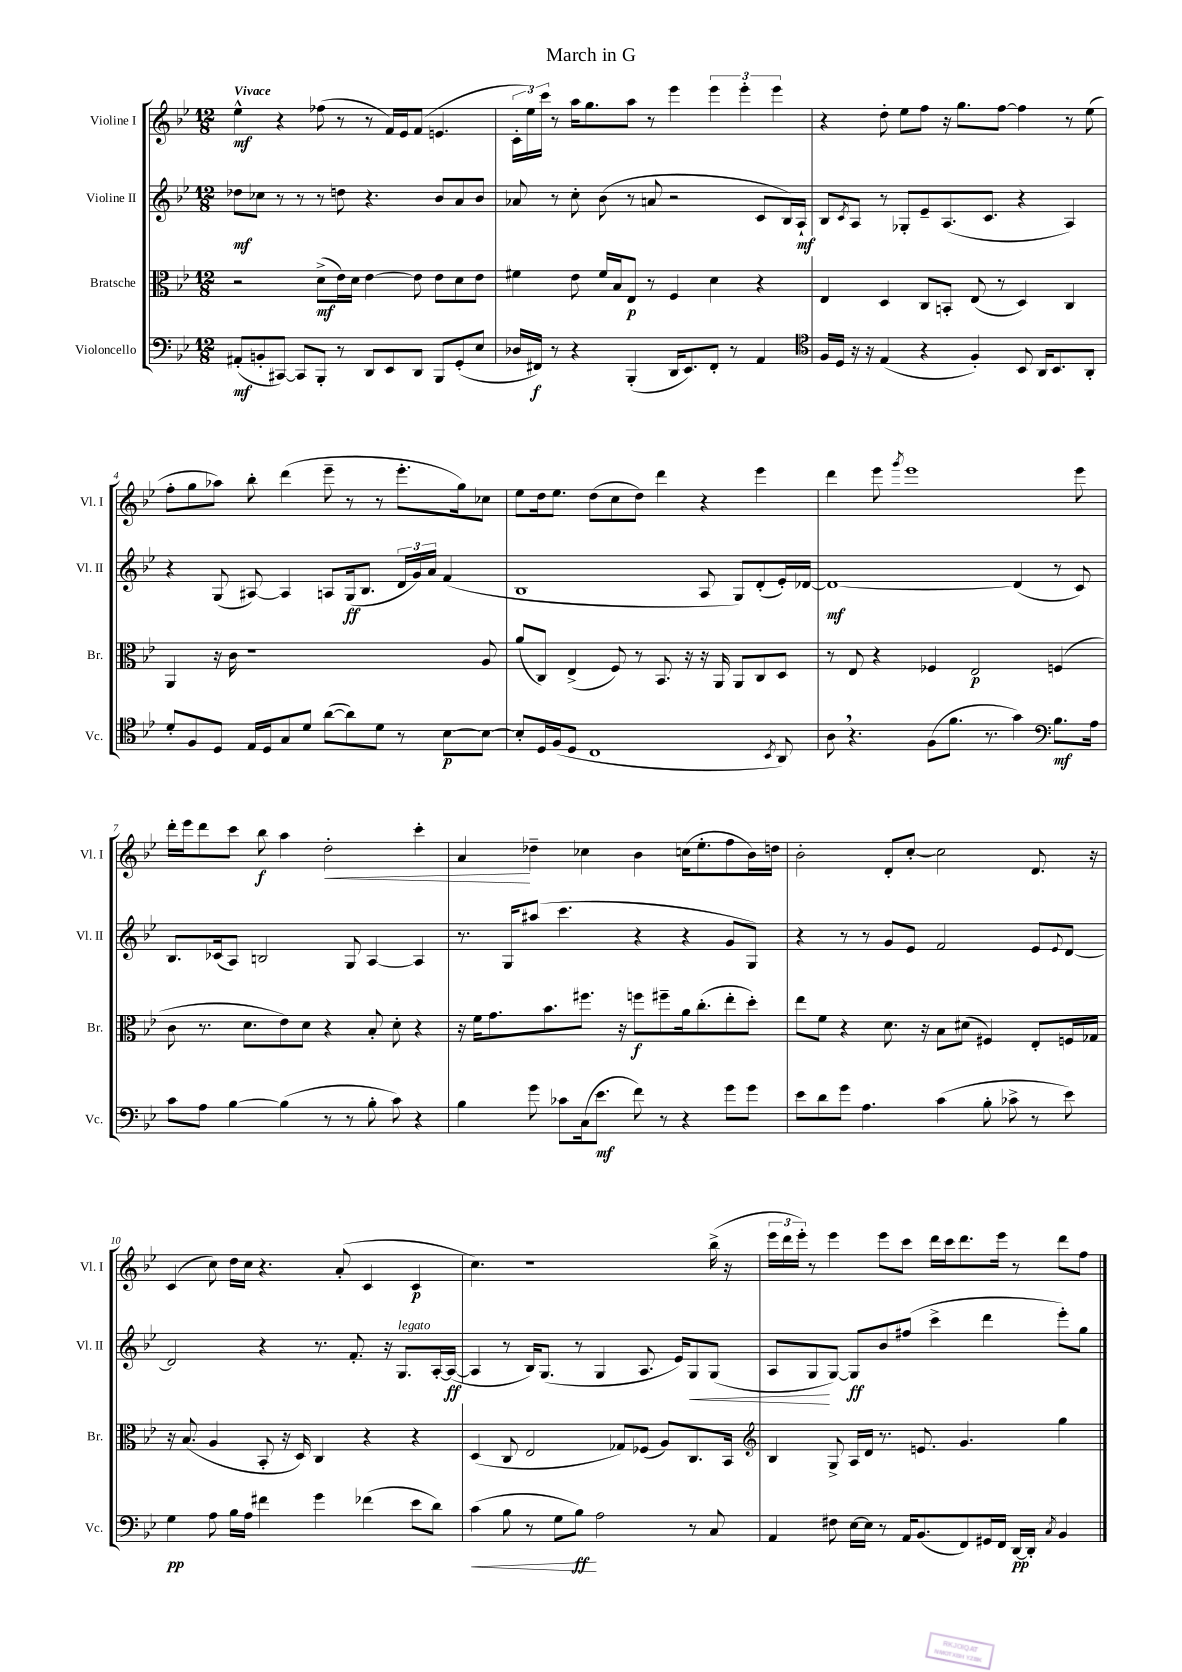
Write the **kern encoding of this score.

**kern	**kern	**kern	**kern
*staff4	*staff3	*staff2	*staff1
*clefF4	*clefC3	*clefG2	*clefG2
*k[b-e-]	*k[b-e-]	*k[b-e-]	*k[b-e-]
*M12/8	*M12/8	*M12/8	*M12/8
(8AA#'	2r	8dd-	4ee-^^
8BB'	.	8cc-	.
[8CC#)	.	8r	4r
8CC#]	.	8r	.
8BBB-'	(8d^	8r	(8ff-
8r	16e-)	8dd	8r
.	16d	.	.
8DD	[4e-	4.r	8r
8EE-	.	.	16f)
.	.	.	16e-
8DD	8e-]	.	(8f
8BBB-	8e-	8b-	4.e
(8GG'	8d	8a	.
8E-	8e-	8b-	.
=	=	=	=
16D-	4f#	8a-	24c'
.	.	.	24ee-)
16FF#)	.	.	.
.	.	.	24ccc
8r	.	8r	8r
4r	8e-	8cc'	16aa
.	.	.	8.gg
.	16f#	(8b-	.
.	16B-	.	.
(4BBB-'	8E-	8r	8aa
.	8r	8a	8r
16DD	4F	2r	4eee-
8.EE-)	.	.	.
8FF#'	4d	.	6eee-
8r	.	.	.
.	.	.	6eee-'
4AA	4r	8c	.
.	.	.	6eee-
.	.	16B-)	.
.	.	16A`	.
=	=	=	=
*clefC4	*	*	*
16F	4E-	8B-	4r
16D	.	.	.
.	.	8qc	.
16r	.	8A	.
16r	.	.	.
(4E-	4D	8r	8dd'
.	.	8G-'	8ee-
4r	8C	8e-~	8ff
.	8BB'	(8.A	16r
.	.	.	8.gg
4F')	(8E-	.	.
.	.	8.c	.
.	8r	.	[8ff
8BB-	4D)	4r	4ff]
16AA	.	.	.
8.BB-	.	.	.
.	4C	4A)	8r
8AA'	.	.	(8ee-
=	=	=	=
8d'	4AA	4r	8ff'
8F	.	.	8gg
8D	16r	(8G	8aa-)
.	16c	.	.
16E-	1r	[8A#)	8bb-'
16D	.	.	.
8G	.	4A#]	(4ddd
8d	.	.	.
([8a	.	8A	8eee-~
8a])	.	(16G	8r
.	.	8.B-	.
8d	.	.	8r
8r	.	24d	8.eee-'
.	.	24g)	.
.	.	24a	.
[8B-	.	(4f	.
.	.	.	16gg)
8B-_	8A	.	8cc-
=	=	=	=
8B-']	(8a	1B-	8ee-
16D	8C)	.	16dd
(16F	.	.	8.ee-
8D	(4E-^	.	.
1C	.	.	(8dd
.	8F)	.	8cc
.	8r	.	8dd)
.	8.BB-	.	4ddd
.	16r	.	.
.	16r	8A	4r
.	16AA	.	.
.	8AA	8G)	.
.	8C	(8d'	4eee-
8qBB-	.	.	.
8AA)	8D	16e-')	.
.	.	[16d-	.
=	=	=	=
8A	8r	1d-_	4ddd
4.r	8E-	.	.
.	4r	.	8eee-
.	.	.	8qggg
.	.	.	1eee-
(8F	4F-	.	.
8.f	.	.	.
.	2E-	.	.
8.r	.	.	.
4g)	.	(4d-]	.
*clefF4	*	*	*
8.B-	(4F	8r	.
.	.	8c)	8eee-
16A	.	.	.
=	=	=	=
8c	8c	8.B-	16ddd'
.	.	.	16eee-
8A	8.r	.	8ddd
.	.	(16c-	.
[4B-	.	8A)	8ccc
.	8.d	.	.
.	.	2B	8bb-
(4B-]	8e-)	.	4aa
.	8d	.	.
8r	4r	.	2dd'
8r	.	8G	.
8B-'	8B-'	[4A	.
8c)	8d'	.	.
4r	4r	4A]	4ccc'
=	=	=	=
4B-	16r	8.r	4a
.	16f	.	.
.	8.g	.	.
.	.	16G	.
8g	.	(8aa#	4dd-~
.	8.b-	.	.
8c-	.	4.ccc	.
(16C	8.ff#	.	4cc-
8.e-	.	.	.
.	16r	.	.
8f)	8ff	4r	4b-
8r	8ff#~	.	.
4r	16a	4r	(16cc
.	(8.cc'	.	8.ee-'
8g	8ee-'	8g	8ff
8g	8dd')	8G)	16b-)
.	.	.	16dd
=	=	=	=
8e-	8ee-	4r	2b-'
8d	8f	.	.
8g	4r	8r	.
4.A	.	8r	.
.	8.d	8g	8d'
.	.	8e-	[8cc'
.	16r	.	.
(4c	8B-	2f	2cc]
.	(8d#	.	.
8B-'	4F#)	.	.
8c-^	.	.	.
8r	8E-'	8e-	8.d
.	.	8qqe-	.
8e-)	16F	[8d	.
.	16G-	.	16r
=	=	=	=
4G	16r	2d]	(4c
.	(8.B-	.	.
8A	4A	.	8cc)
16B-	.	.	16dd
16A	.	.	16cc
4f#	8BB-'	4r	4.r
.	16r	.	.
.	16D)	.	.
4g	4C	8.r	.
.	.	.	(8a'
.	.	8.f'	.
(4f-	4r	.	4c
.	.	16r	.
.	.	8.G	.
8e-	4r	.	4c
8d)	.	[16A'	.
.	.	(16A_	.
=	=	=	=
(4c	(4D	4A]	4.cc)
8B-	8C	8r	.
8r	2E-	16B-)	1r
.	.	(8.G	.
8G	.	.	.
8B-)	.	8r	.
2A	.	4G	.
.	8G-)	.	.
.	(8F-	8.A	.
.	8A)	.	.
.	.	16e-)	.
8r	8.C	8G	.
8C	.	(8G	(16bb-^
.	16BB-	.	16r
=	=	=	=
*	*clefG2	*	*
4AA	4B-	8A	24eee-
.	.	.	24ddd
.	.	.	24eee-')
.	.	8G	8r
8F#	8G^	[8G)	4eee-
[16E-	16A	8G]	.
16E-]	16d	.	.
8r	8.r	8b-	8eee-
16AA	.	(8ff#	8ccc
(8.BB-	8.e	.	.
.	.	4ccc^	16ddd
.	.	.	16ccc
8FF)	4.g	.	8.ddd
16GG#	.	4ddd	.
16FF	.	.	16eee-
[16DD	.	.	8r
16DD']	.	.	.
8qC	.	.	.
4BB-	4gg	8eee-')	8ddd
.	.	8gg	8ff
==	==	==	==
*-	*-	*-	*-
